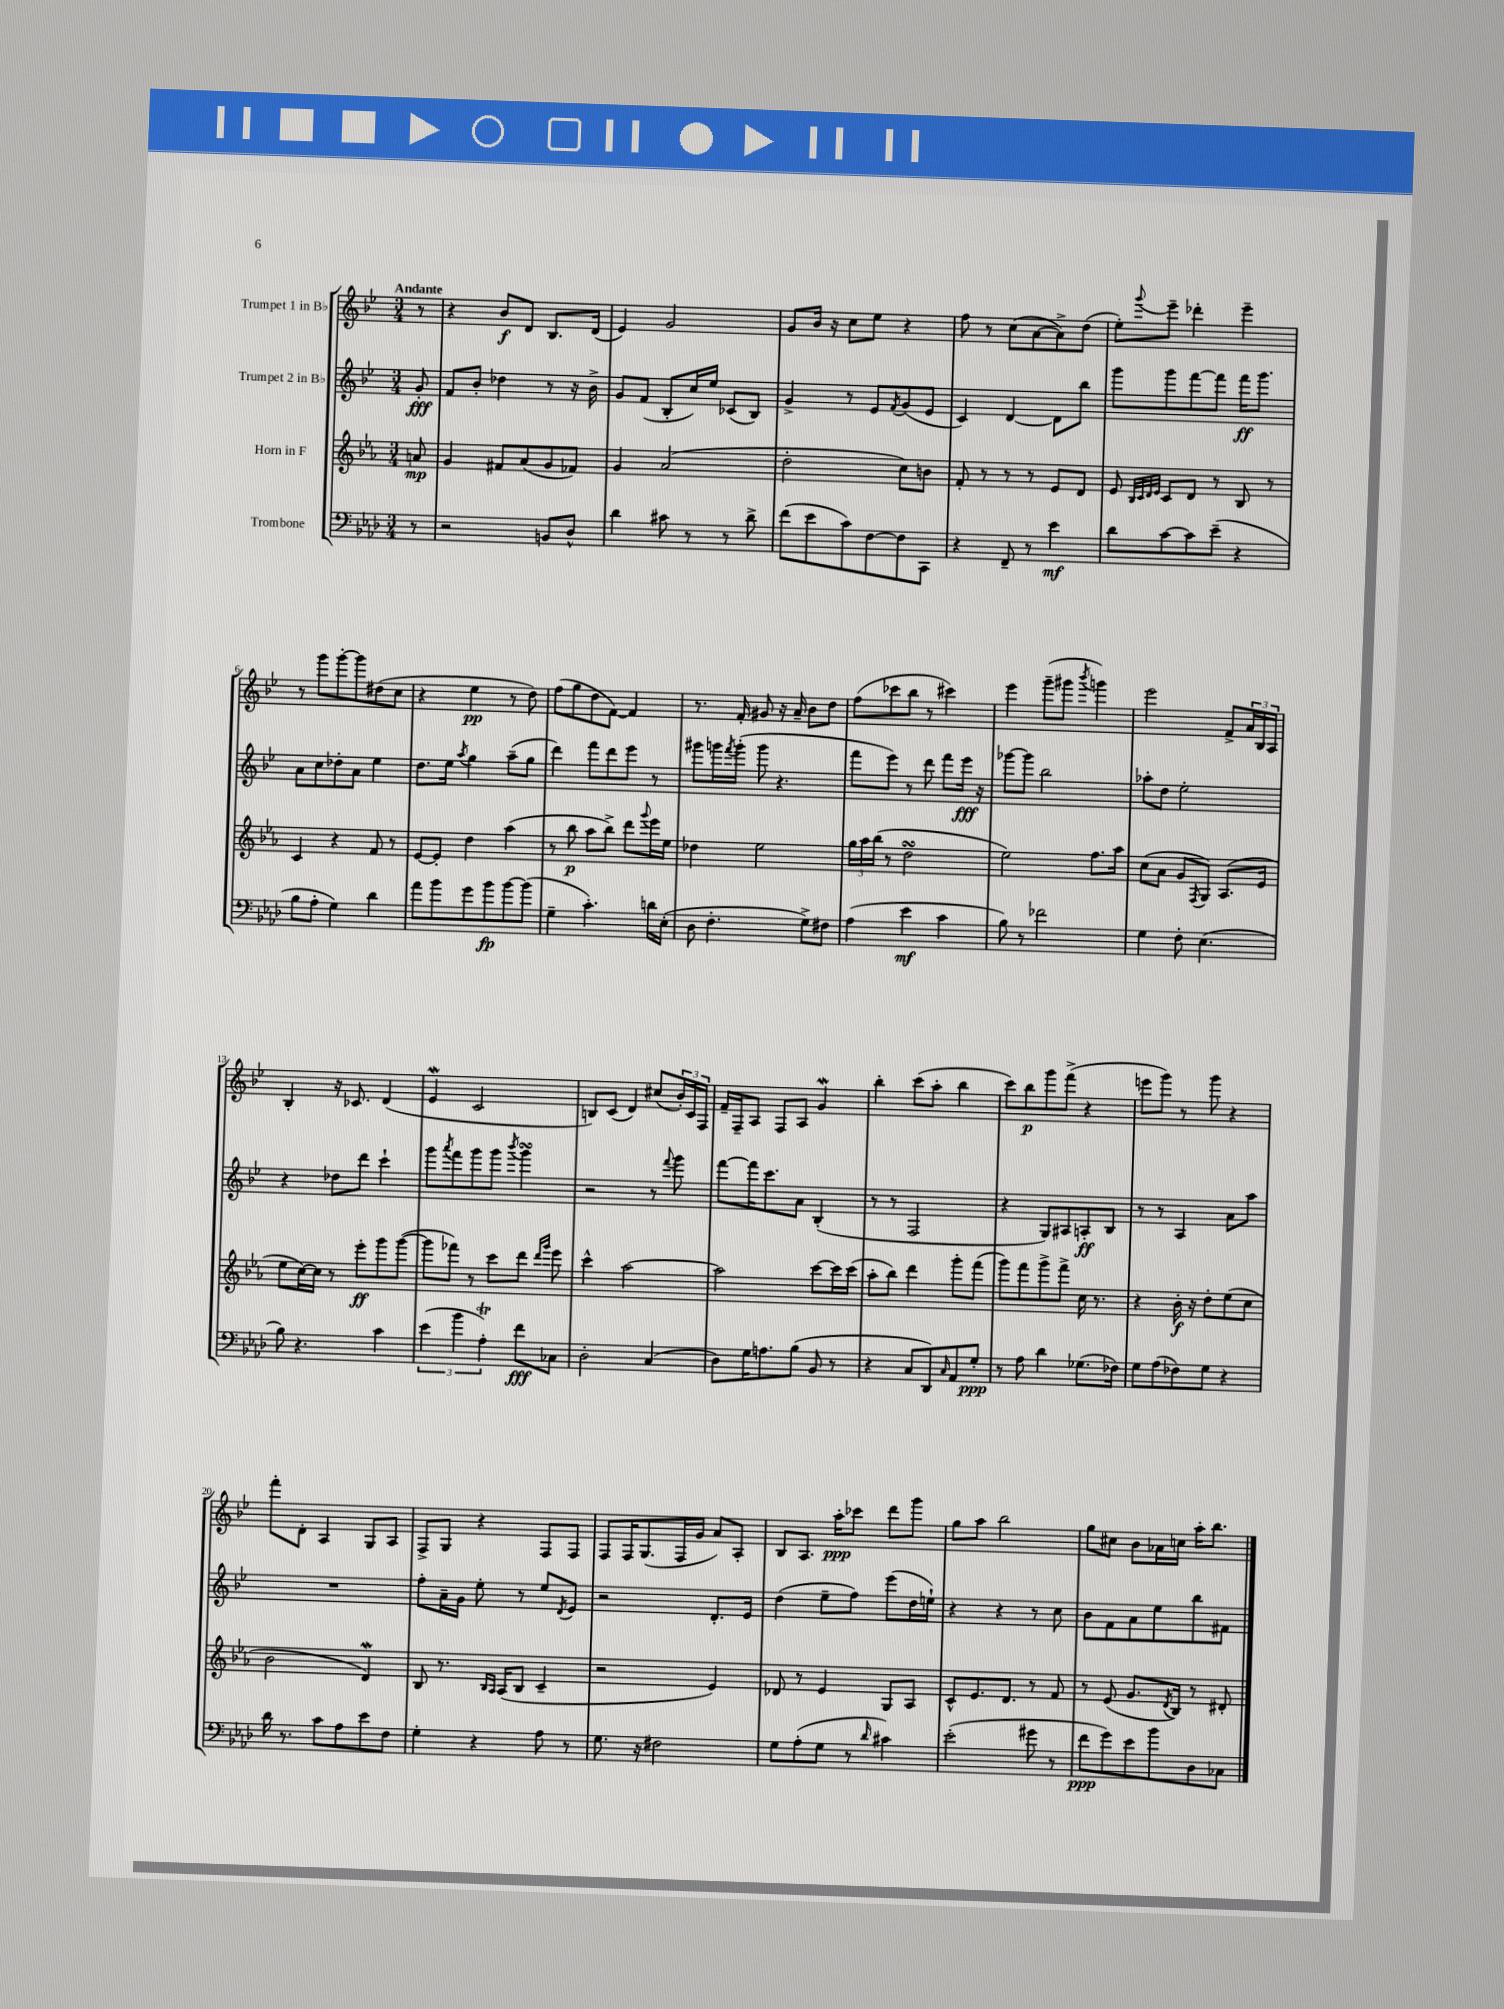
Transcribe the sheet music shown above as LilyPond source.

<<
\new StaffGroup <<
\new Staff = "s0" \with { instrumentName = "Trumpet 1 in Bb" } {
    \clef treble \key bes \major \numericTimeSignature \time 3/4 \partial 8 \tempo "Andante"
    r8 |
    r4 bes'8\f d'8 bes8. d'16( |
    ees'4) g'2 |
    g'8 bes'16 r16 c''8 ees''8 r4 |
    f''8 r8 c''8( a'8~ a'8->) d''8( |
    ees''8-.) \appoggiatura { g'''8 } ees'''8-- des'''4-. ees'''4-- |
    r8 g'''8 g'''8~-. g'''8 dis''8( c''8 |
    r4 ees''4\pp r8 d''8) |
    f''8( g''8 d''8 f'8~) f'4 |
    r8. f'16-. gis'8 r16 a'16-- bes'8 d''8 |
    f''8( ces'''8 bes''8 r8 cis'''4) |
    ees'''4 g'''8--( gis'''8 \acciaccatura { bes'''8 } g'''4) |
    ees'''2 f'8-> \tuplet 3/2 { a'16 bes16 a16 } |
    bes4-. r16 ces'8. d'4( |
    ees'4\mordent c'2 |
    b8) c'8( d'4) cis''8( \tuplet 3/2 { bes'16-.) c'16 f16 } |
    f'16-- f16-- a8 f8 a8 g'4\mordent |
    bes''4-. c'''8( a''8-. bes''4 |
    c'''8) bes''8\p g'''8 f'''8->( r4 |
    e'''8 g'''8) r8 g'''8 r4 |
    f'''8-. d'8-. a4 g8 a8 |
    f8-> g8 r4 f8 f8 |
    f8 f16 g8.( f16 g'16 a'8) a8-. |
    bes8 a8. a''16-.\ppp ces'''8 d'''8 g'''8 |
    g''8 a''8 bes''2 |
    g''8 cis''8 bes'8 aes'16 c''16 a''16-. bes''8. \bar "|." |
}
\new Staff = "s1" \with { instrumentName = "Trumpet 2 in Bb" } {
    \clef treble \key bes \major \numericTimeSignature \time 3/4 \partial 8
    g'8-.\fff |
    f'8 bes'8-. des''4 r8 r16 bes'16-> |
    g'8 f'8( bes8-. c''16) ees''16 ces'8( bes8) |
    g'4-> r8 ees'8 \acciaccatura { f'8 } g'8( ees'8 |
    c'4) d'4~ d'8 bes''8 |
    g'''8 g'''8 f'''8~ f'''8 f'''16\ff g'''8. |
    a'8 c''8 des''8-. a'8 ees''4 |
    d''8. ees''16 \acciaccatura { a''8 } g''4 a''8--( g''8 |
    d'''4) f'''8 d'''8 ees'''8 r8 |
    gis'''8 g'''16 \acciaccatura { f'''8 } g'''16-.( g'''8 r4. |
    f'''8 ees'''8) r8 d'''8 f'''8 ees'''16\fff r16 |
    ges'''8~ ges'''8 bes''2 |
    aes''8-. d''8 ees''2-. |
    r4 des''8 d'''8 c'''4-! |
    g'''8 \acciaccatura { a'''8 } f'''8 g'''8 g'''8 \acciaccatura { bes'''8 } g'''4\turn |
    r2 r8 \appoggiatura { f'''8 } g'''8 |
    f'''8~ f'''16 c'''8. a'8 bes4-.( |
    r8 r8 f2 |
    r4 g8) ais8 a8-.\ff bes8 |
    r8 r8 a4 a'8 a''8 |
    R2. |
    f''8-. a'16-- g'16 ees''8-. r8 ees''8 \acciaccatura { d'8 } ees'8 |
    r2 d'8.-. ees'16 |
    d''4( ees''8-- f''8) ees'''8( d''16 e''16-!) |
    r4 r4 r8 c''8 |
    bes'8 f'8 a'8 ees''8 bes''8 fis'8 \bar "|." |
}
\new Staff = "s2" \with { instrumentName = "Horn in F" } {
    \clef treble \key ees \major \numericTimeSignature \time 3/4 \partial 8
    a'8\mp |
    g'4 fis'8 aes'8( g'8 fes'8) |
    g'4 aes'2( |
    d''2-. c''8) b'8 |
    f'8-. r8 r8 r8 ees'8 d'8 |
    ees'8 \grace { bes32 c'32 d'32 ees'32 } c'8 d'8 r8 bes8 r8 |
    c'4 r4 f'8 r8 |
    ees'8~ ees'8-. d''4 aes''4( |
    r8 bes''8\p aes''8 bes''8->) d'''8 \appoggiatura { g'''8 } ees'''16 ees''16 |
    des''4 ees''2 |
    \tuplet 3/2 { g''16 aes''16 bes''16( } r8 d''2\turn |
    ees''2) f''8. aes''16 |
    c''8( aes'8 g'8 \acciaccatura { f8 } g8) aes8.( ees'16 |
    ees''8 c''16~) c''16 r8 ees'''8-.\ff g'''8 g'''8~( |
    g'''8 fes'''8) r8 c'''8 d'''8 \grace { d'''16 g'''16 } ees'''8 |
    c'''4-^ aes''2~ |
    aes''2 c'''8~ c'''16 c'''16( |
    aes''8-. bes''8) d'''4 g'''8-. f'''8( |
    g'''8) f'''8 g'''8-> f'''8-> c''16 r8. |
    r4 bes'16-.\f r16 d''8-. ees''8( c''8 |
    bes'2 d'4\mordent) |
    bes8 r8. \grace { bes16 aes16 } aes16( bes8 c'4-- |
    r2 ees'4) |
    des'8 r8 ees'4 g8 aes8 |
    c'8-^ ees'8. d'8. r8 f'8 |
    r8 ees'8( g'8. \acciaccatura { d'8 } bes16) r8 dis'8-. \bar "|." |
}
\new Staff = "s3" \with { instrumentName = "Trombone" } {
    \clef bass \key aes \major \numericTimeSignature \time 3/4 \partial 8
    r8 |
    r2 b,8 des8-^ |
    des'4 cis'8 r8 r8 des'8-> |
    f'8( ees'8 c'8) f8~ f8 c,8 |
    r4 f,8-- r8 ees'4\mf |
    des'8 c'8~ c'8 ees'8--( r4 |
    bes8 aes8-. g4) des'4 |
    aes'8 bes'8 g'8 bes'8\fp bes'8~ bes'8( |
    g4-- c'4.-.) d'16 ees16-.( |
    des8 f4.-. g8->) fis8 |
    aes4( ees'4\mf c'4 |
    bes8) r8 fes'2 |
    g4 f8-. ees4.( |
    bes8) r4. c'4 |
    \tuplet 3/2 { ees'4( bes'4 aes4-.\trill) } f'8\fff ces8 |
    des2-. c4( |
    des8) g16 a8. bes8( bes,8 r8 |
    r4 c8 des,8) \grace { c16 } aes,8 g8-.\ppp |
    r8 aes8 des'4 ges8.( fes16) |
    g8 aes8( fes8) g8 r4 |
    des'16 r8. c'8 aes8 ees'8 f8 |
    g4-. r4 aes8 r8 |
    g8. r16 fis2 |
    g8 aes8-.( g8 r8 \grace { des'16 } cis'4) |
    ees'2-.( gis'8 r8 |
    f'8\ppp g'8) ees'8 bes'8 des8 ces8 \bar "|." |
}
>>
>>
